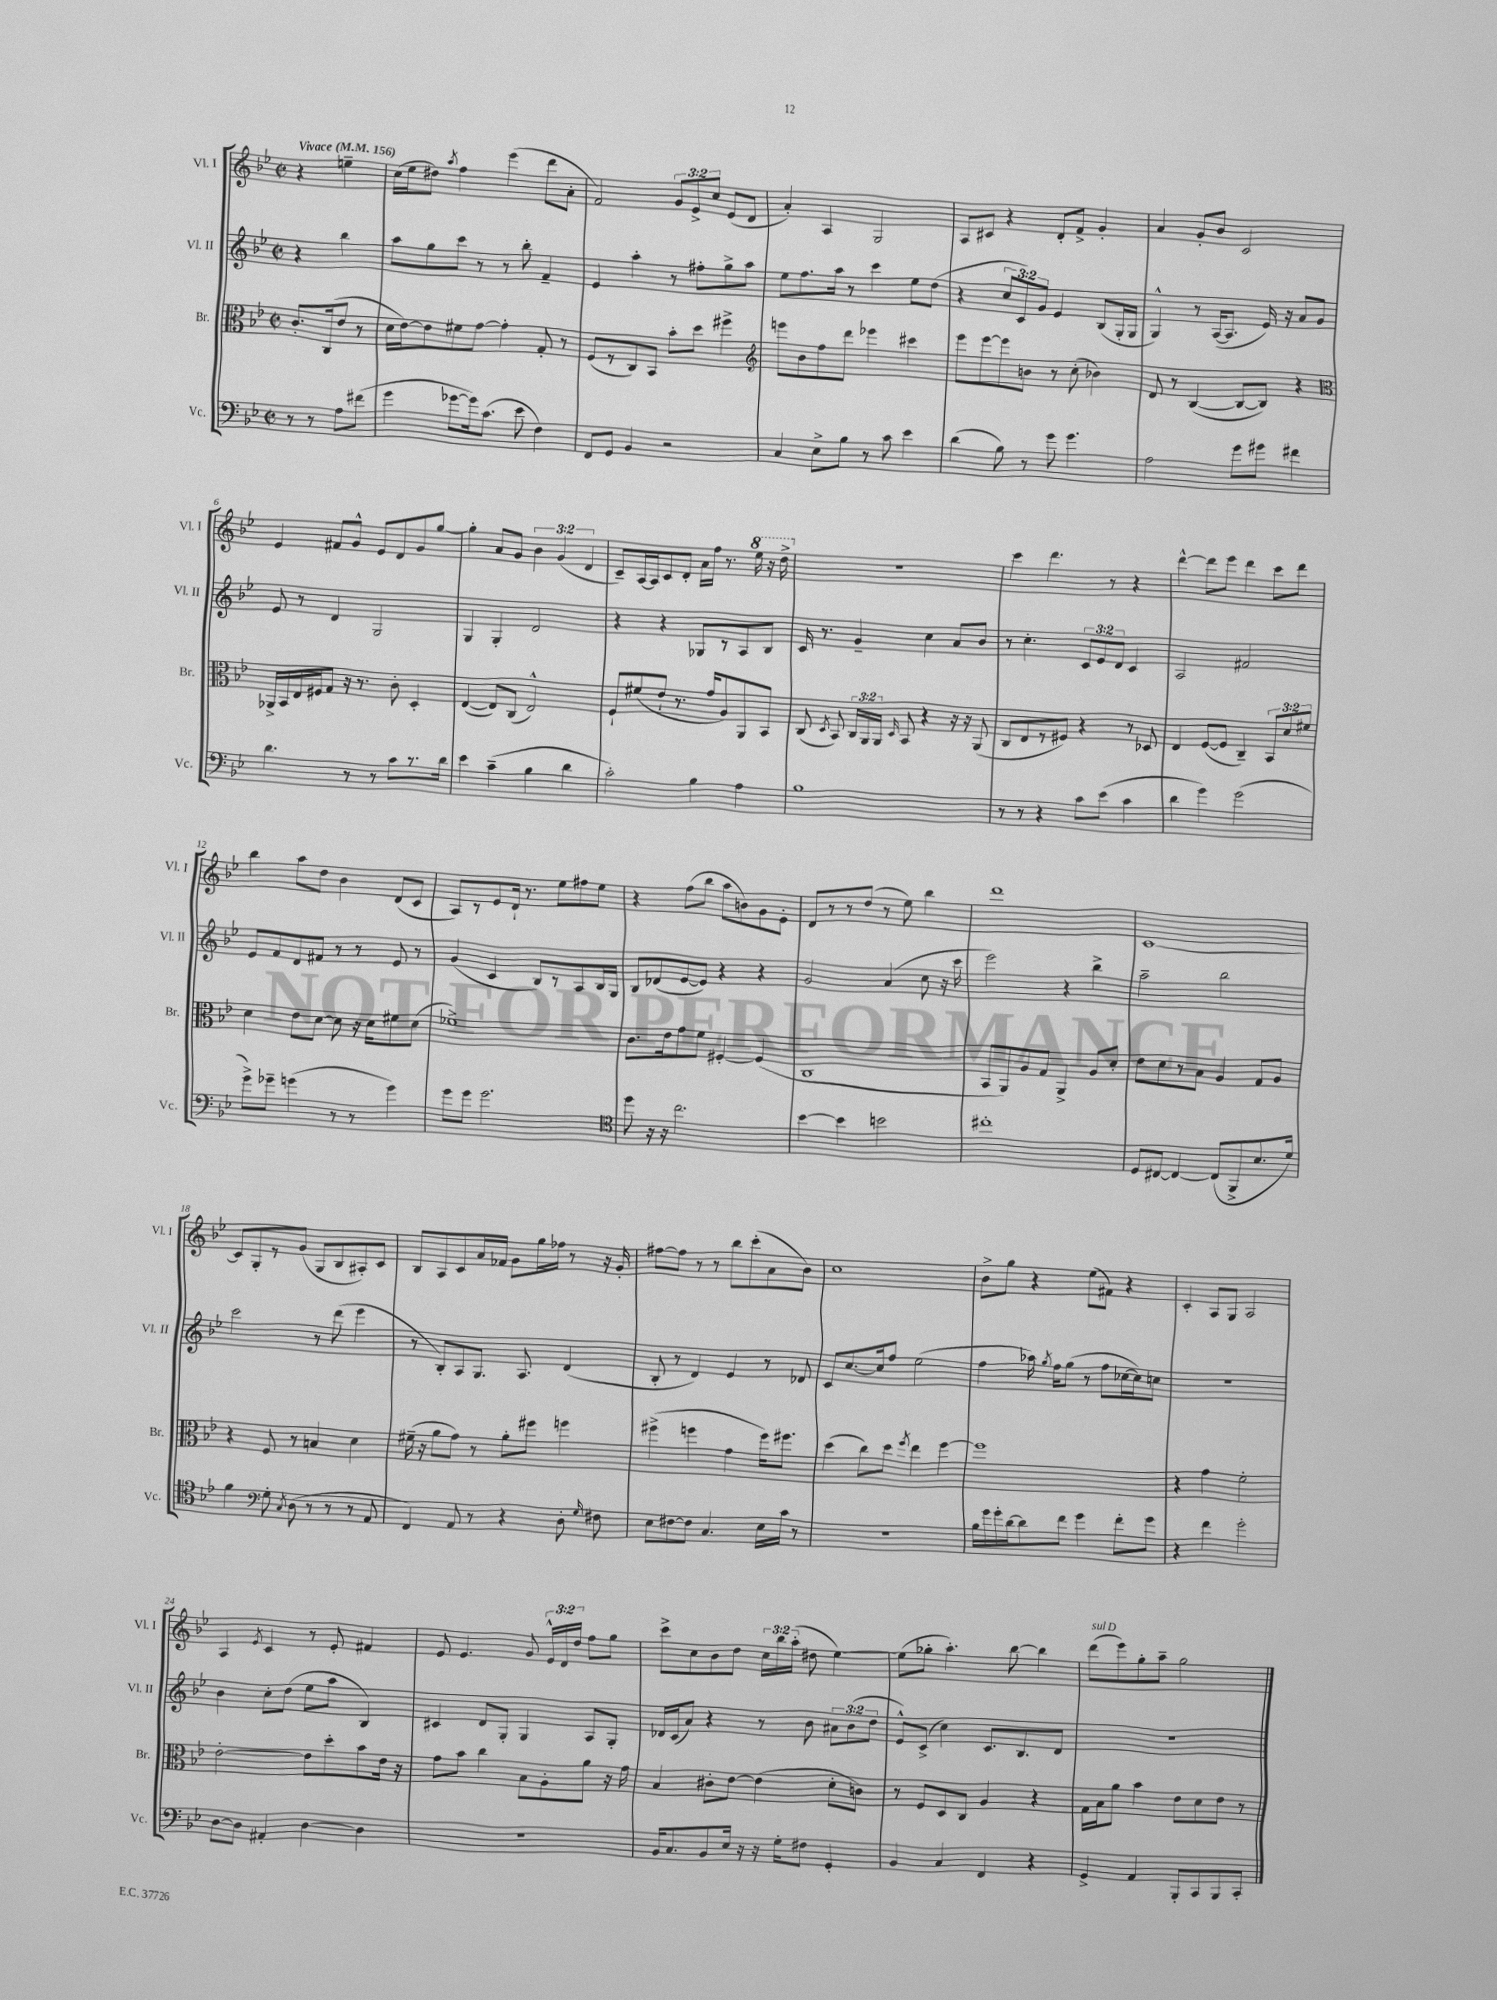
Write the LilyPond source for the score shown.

<<
\new StaffGroup <<
\new Staff = "s0" \with { instrumentName = "Vl. I" shortInstrumentName = "Vl. I" } {
    \clef treble \key bes \major \defaultTimeSignature \time 2/2 \override Staff.TupletNumber.text = #tuplet-number::calc-fraction-text \partial 2 \tempo "Vivace" 4 = 156
    \autoBeamOff r4 e''4-- |
    c''16[( ees''16 dis''8]) \acciaccatura { a''8 } f''4 ees'''4( d'''8[ a'8]-. |
    f'2) \tuplet 3/2 { g'8[ ees'8-> c''8] } ees'8[( d'8] |
    a'4-.) a4 g2 |
    a8[ cis'8] r4 d'8[-. f'8]-> g'4-. |
    a'4 g'8[-. bes'8] c'2 |
    ees'4 fis'8[ g'8]-^ ees'8[ d'8 g'8 g''8]~ |
    g''4-. a'8[ g'8] \tuplet 3/2 { bes'4 g'4( d'4 } |
    c'8[--) a16~ a16 c'8 d'8]-. a'16[ f''16] r8. \ottava #1 ees'''16 r16 d'''16-> \ottava #0 |
    R1 |
    c'''4 d'''4. r8 r4 |
    d'''4~-^ d'''8[ ees'''8] d'''4 c'''8[ d'''8] |
    bes''4 a''8[ d''8] bes'4 d'8[( c'8] |
    a8[) r8 ees'8 d'16]-! r8. ees''8[ fis''8 ees''8] |
    r4 f''8[( bes''8] a''8[ b'8) g'8 ees'8]-. |
    d'8[ r8 r8 d''8]( r8 ees''8) bes''4 |
    d'''1 |
    c'1~ |
    c'8[ g8-. r8 g'8]( g8[ bes8 ais8-.) c'8] |
    bes8[ a8 c'8 a'16 fes'16] g'8[ g''16 fes''16] r8 r16 g'16-. |
    fis''8[~ fis''8] r8 r8 bes''8[ c'''8-.( a'8 bes'8]) |
    c''1 |
    bes'8[-> g''8] r4 ees''8[( fis'8]) r4 |
    c'4-. a8[ g8] a2 |
    a4 \acciaccatura { ees'8 } c'4 r8 ees'8-. fis'4 |
    ees'8 ees'4. g'8 \tuplet 3/2 { ees'16[-^ d'16 d''16] } f''8[ g''8] |
    c'''8[-> c''8 bes'8 d''8] \tuplet 3/2 { c''16[ bes''16 a''16]-.( } dis''8 ees''4~) |
    ees''8[( ges''8]-. a''4.-.) bes''8~ bes''4 |
    d'''8[^\markup { \italic "sul D" }( ees'''8) g''8-. a''8]-- g''2 \bar "|." |
}
\new Staff = "s1" \with { instrumentName = "Vl. II" shortInstrumentName = "Vl. II" } {
    \clef treble \key bes \major \defaultTimeSignature \time 2/2 \override Staff.TupletNumber.text = #tuplet-number::calc-fraction-text \partial 2
    \autoBeamOff r4 bes''4 |
    a''8[ g''8 c'''8] r8 r8 bes''8-. f'4-- |
    ees'4 a''4-. r8 fis''8[-. g''8-> a''8] |
    ees''8[ f''8. a''16] r8 c'''4 ees''8[ d''8]( |
    r4 \tuplet 3/2 { c''8[ c'8) g'8] } ees'4 bes8[( g16-. g16] |
    g4-^) r8 a16[~( a8.] ees'16) r16 a'8[ g'8] |
    ees'8 r8 d'4 g2 |
    g4 g4-. d'2 |
    r4 r4 ges8[ r8 a8 bes8] |
    c'16 r8. g'4-- c''4 a'8[ bes'8] |
    r8 c''4.-. \tuplet 3/2 { c'8[ ees'8 d'8] } c'4 |
    a2 fis'2 |
    ees'8[ f'8 d'8 fis'8] r8 r8 ees'8 r8 |
    g'4( c'4 bes8[) r8 a8 bes16 g16] |
    bes8[ des'8( ees'8~ ees'8]) r4 r4 |
    g'2 a'4( c''8 r16 c'''16 |
    ees'''2) r4 bes''4-> |
    a''2-- bes''2 |
    c'''2 r8 d'''8( ees'''4 |
    r8 bes8[-.) a8 g8.] a8. d'4( |
    bes8-. r8 d'4) ees'4 r8 des'8 |
    c'8[ c''8.~ c''16 f''8] ees''2( |
    f''4 aes''16) \acciaccatura { g''8 } f''16[ g''8]( r8 f''8[ ces''16~ ces''16) c''8] |
    R1 |
    bes'4 c''8[-. d''8]( ees''8[ a''8] bes4) |
    cis'4 d'8[ g8]-. g4 a8[ g8]-. |
    des'16[ c'16( a'8]) r4 r8 bes'8 \tuplet 3/2 { ais'8[ bes'8( d''8] } |
    ees'8[-^) c'8]->( c''4) c'8.[ bes8. d'8] |
    R1 \bar "|." |
}
\new Staff = "s2" \with { instrumentName = "Br." shortInstrumentName = "Br." } {
    \clef alto \key bes \major \defaultTimeSignature \time 2/2 \override Staff.TupletNumber.text = #tuplet-number::calc-fraction-text \partial 2
    \autoBeamOff c'8.[-. c16( ees'8] r8 |
    d'16[ ees'16~) ees'8 fis'8 g'8]~ g'4-. g8-. r8 |
    f8[( r8 c8) bes,8] bes'8[-. d''8] fis''4-> |
    \clef treble e'''8[ bes'8 f''8 d'''8] ees'''4 cis'''4 |
    ees'''8[ ees'''8~ ees'''8 b'8] r8 c''8-.( bes'4) |
    d'8 r8 bes4~( bes8[~ bes8]) r4 |
    \clef alto aes,16[-> bes,16 ees16 fis16 g8] r16 r8. c'8-. d4-. |
    ees4~( ees8[) c8]( ees2-^) |
    f8[-! fis'8( ees'8]-! r8. g'16[ a8) a,8 bes,8] |
    c8( \acciaccatura { d8 } bes,8) \tuplet 3/2 { c16[ a,16 a,16] } \grace { d16 } bes,8 r4 r16 r16 a,8( |
    c8[ ees8 r8 fis8]) r4 r8 des8 |
    ees4 f8[~( f8] c4--) \tuplet 3/2 { bes,8[ d'8 fis'8] } |
    d'4 ees'8[ d'8]~ d'8 r16 d'16[ fis'8 d'8]( |
    fes'1->) |
    c'8.[ ees'16 g'8 f'8] fis4~-. fis4( |
    c1 |
    bes,8[ a,8) a8 g8] a,4-> a8[ d'8]-. |
    ees'8[ d'8 r8 bes8] a4 g8[ a8] |
    r4 f8 r8 b4 d'4 |
    fis'16--( r16 a'8[ g'8]) r8 a'8[-. fis''8] f''4 |
    fis''4->( f''4 g'4 f''16[) fis''8.] |
    d''4( c''8[) d''8] \acciaccatura { f''8 } ees''4 f''4~ |
    f''1 |
    r4 g'4 f'2-. |
    ees'2~-. ees'8[ d''8-. bes'8 ees'16] r16 |
    g'8[ bes'8] c''4 bes8[ a8-. a'8] r16 g'16 |
    bes4 cis'8[-. ees'8]~ ees'4( d'8[-. c'8]) |
    r8 f8[ d8 c8] a4 r4 |
    g16[ bes16 a'8] bes'4 ees'8[ d'8 ees'8] r8 \bar "|." |
}
\new Staff = "s3" \with { instrumentName = "Vc." shortInstrumentName = "Vc." } {
    \clef bass \key bes \major \defaultTimeSignature \time 2/2 \partial 2
    \autoBeamOff r8 r8 a8[ fis'8]( |
    g'4 ges'8[~ ges'16) c'8.]( ees'8 f4) |
    f,8[ g,8] bes,4 r2 |
    c4 ees8[-> bes8] r8 c'8 ees'4 |
    d'4( bes8) r8 g'8 g'4. |
    a2 g'8[ gis'8] fis'4 |
    d'4. r8 r8 c'8[ r8. d'16] |
    ees'4 c'4--( bes4 d'4 |
    c'2-.) bes4 a4 |
    bes1 |
    r8 r8 r4 c'8[ ees'8]( c'4 |
    d'4 g'4) g'2( |
    g'8[->) ges'8]-- g'4( r8 r8 g'4) |
    g'8[ g'8] g'2. |
    \clef tenor d''8 r16 r16 c''2. |
    bes'4~ bes'4 b'2 |
    cis''1-. |
    d8[ cis8]~ cis4~ cis8[( f,8-> bes8. d'16]) |
    f'4 \clef bass g8-. \acciaccatura { c8 } d8( r8 r8 r8 a,8 |
    f,4) a,8 r8 r4 d8-. \grace { g16 } fis8 |
    ees8[ fis8~ fis8] c4. ees16[ c'16] r8 |
    R1 |
    bes16[ g'16 g'16-. d'16~ d'8 f'8] g'4 f'8[-. g'8] |
    r4 f'4 g'2-. |
    d8[~ d8] ais,4-. d4~ d4 |
    R1 |
    bes,16[ c8. bes,8 ees16] r16 r16 g16[-. fis8] g,4-. |
    bes,4 c4 f,4 r4 |
    g,4-> a,4 bes,,8[-. c,8 bes,,8 c,8]-. \bar "|." |
}
>>
>>
